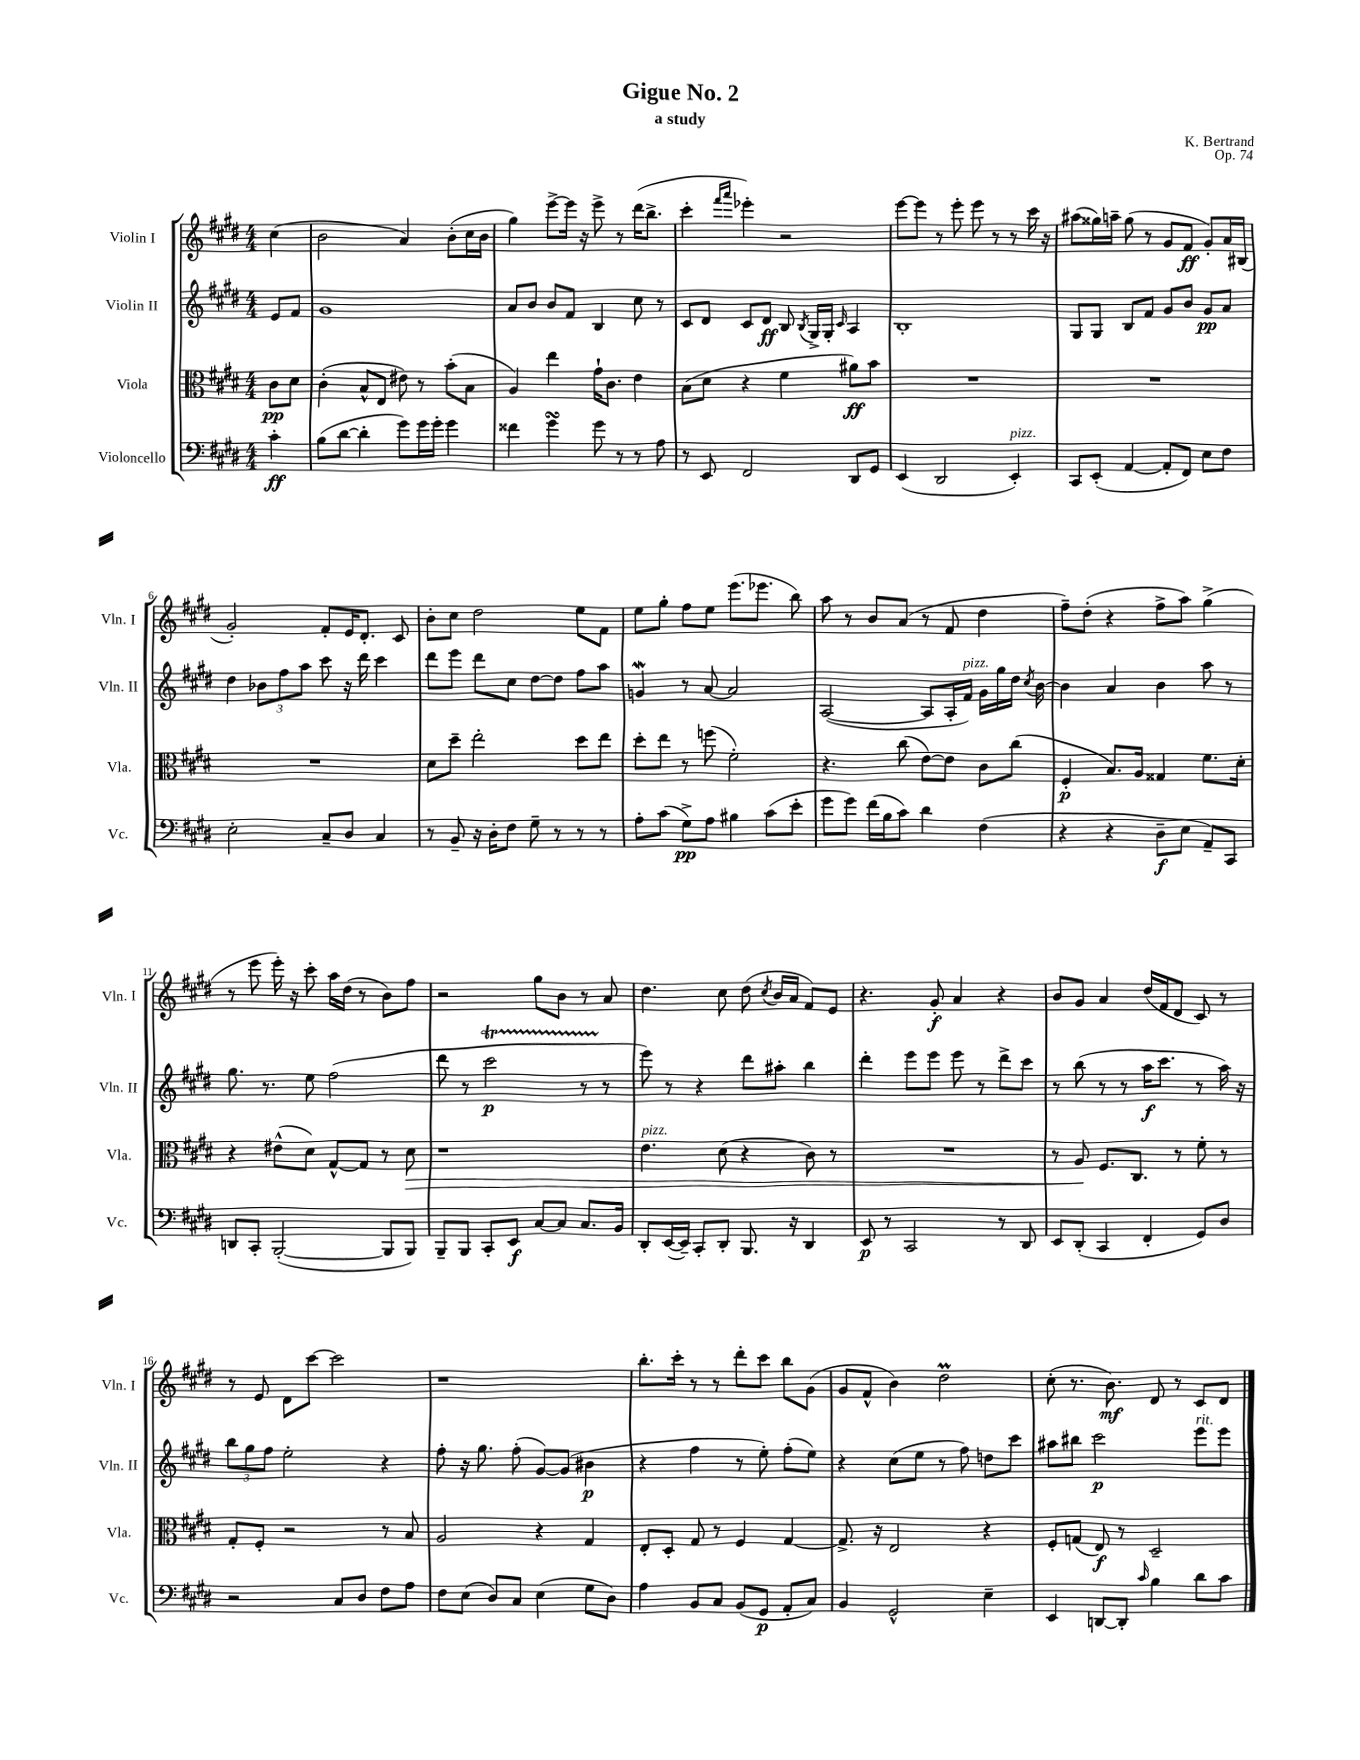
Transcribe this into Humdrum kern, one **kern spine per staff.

**kern	**kern	**kern	**kern
*staff4	*staff3	*staff2	*staff1
*clefF4	*clefC3	*clefG2	*clefG2
*k[f#c#g#d#]	*k[f#c#g#d#]	*k[f#c#g#d#]	*k[f#c#g#d#]
*M4/4	*M4/4	*M4/4	*M4/4
4c#'\	8c#\L	8e/L	(4cc#\
.	8d#\J	8f#/J	.
=	=	=	=
(8B\L	(4c#'\	1g#	2b\
[8d#\J	.	.	.
4d#'\]	8B^^/L	.	.
.	8E/J	.	.
8g#\L)	8e#\)	.	4a/)
16g#\L	8r	.	.
16g#'\JJ	.	.	.
4g#\	(8b'\L	.	(8b'\L
.	8B\J	.	16cc#\L
.	.	.	16b\JJ
=	=	=	=
4f##\	4A/)	8a/L	4gg#\)
.	.	8b/J	.
4g#\	4ee\	8b/L	[8eee^\L
.	.	8f#/J	16eee\]Jk
.	.	.	16r
8g#\	16g#`\LK	4B/	8eee^\
.	8.c#\J	.	.
8r	.	.	8r
8r	4e\	8cc#\	(16ddd#\LK
.	.	.	8.bb^\J
8A\	.	8r	.
=	=	=	=
8r	(8B\L	8c#/L	4ccc#'\
8EE/	8d#\J	8d#/J	.
.	.	.	16qqfff#/LL
.	.	.	16qqaaa/JJ
2FF#/	4r	8c#/L	4eee-'\)
.	.	8d#/J	.
.	4f#\	8B/	2r
.	.	8qB/	.
.	.	16G#^/LL	.
.	.	16G#'/JJ	.
.	.	16qqc#/	.
8DD#/L	8a#\L)	4A/	.
8GG#/J	8b\J	.	.
=	=	=	=
(4EE/	1r	1B'	[8eee\L
.	.	.	8eee\]J
2DD#/	.	.	8r
.	.	.	8eee'\
.	.	.	8eee\
.	.	.	8r
4EE'/)	.	.	8r
.	.	.	16ccc#\
.	.	.	16r
=	=	=	=
8CC#/L	1r	8G#/L	(8aa#\L
(8EE'/J	.	8G#/J	16gg##\L)
.	.	.	16aa~\JJ
[4AA/	.	8B/L	(8gg##\
.	.	8f#/J	8r
8AA'/]L	.	8g#/L	8g#/L
8FF#/J)	.	8b/J	8f#/J
8E\L	.	8g#/L	8g#'/L)
8F#\J	.	8a/J	16a/L
.	.	.	(16B#/JJ
=	=	=	=
2E'\	1r	4dd#\	2g#'/)
.	.	12b-\L	.
.	.	12ff#\	.
.	.	12aa\J	.
8C#~/L	.	8ccc#\	8f#'/L
8D#/J	.	16r	16e/K
.	.	16ddd#\	8.d#'/J
4C#/	.	4ccc#\	.
.	.	.	8c#/
=	=	=	=
8r	8d#\L	8ddd#\L	8b'\L
8BB~/	8dd#~\J	8eee\J	8cc#\J
16r	2ee'\	8ddd#\L	2dd#\
16D#'\LK	.	.	.
8F#\J	.	8cc#\J	.
8G#~\	.	[8dd#\L	.
8r	.	8dd#\]J	.
8r	8dd#\L	8ff#\L	8ee\L
8r	8ee\J	8aa\J	8f#\J
=	=	=	=
8A'\L	8dd#'\L	4g/	8ee\L
(8c#\J	8ee\J	.	8gg#'\J
8G#^\L)	8r	8r	8ff#\L
8A\J	(8ff\	[8a/	8ee\J
4B#\	2f#'\)	2a/]	(8.eee\L
.	.	.	8.eee-\J
(8c#\L	.	.	.
8e'\J	.	.	8bb\)
=	=	=	=
8g#\L	4.r	([2A/	8aa\
8g#\J)	.	.	8r
(16f#\LL	.	.	8b/L
16B\J	.	.	.
8c#\J)	(8cc#\	.	(8a/J
4d#\	[8e\L)	8A/]L	8r
.	8e\]J	16A'/L	8f#/
.	.	16f#/JJ)	.
(4F#\	8c#\L	16g#\LL	4dd#\
.	.	16gg#\	.
.	(8cc#\J	16dd#\JJ	.
.	.	8qcc#/	.
.	.	[16b\	.
=	=	=	=
4r	4F#'/	4b\]	8ff#~\L)
.	.	.	(8dd#'\J
4r	8.B/L)	4a/	4r
.	16A/Jk	.	.
8D#~\L	4G##/	4b\	8ff#^\L
8E\J	.	.	8aa\J)
8AA~/L)	8.f#\L	8aa\	(4gg#^\
8CC#/J	.	8r	.
.	16d#'\Jk	.	.
=	=	=	=
8DD/L	4r	8.gg#\	8r
8CC#'/J	.	.	8eee\
.	.	8.r	.
([2BBB'/	(8e#^^\L	.	16eee'\)
.	.	.	16r
.	8d#\J)	8ee\	8ccc#'\
.	[8G#^^/L	(2ff#\	16aa\LL
.	.	.	(16dd#\JJ
.	8G#/]J	.	8r
8BBB/]L	8r	.	8b\L)
8BBB/J)	8d#\	.	8ff#\J
=	=	=	=
8BBB~/L	1r	8ddd#\	2r
8BBB/J	.	8r	.
8CC#'/L	.	2ccc#\	.
8EE/J	.	.	.
[8C#/L	.	.	8gg#\L
8C#/]J	.	.	8b\J
8.C#/L	.	8r	8r
.	.	8r	8a/
16BB/Jk	.	.	.
=	=	=	=
8DD#'/L	4.e\	8eee\)	4.dd#\
([16EE/L	.	8r	.
16EE~/]JJ)	.	.	.
8CC#'/L	.	4r	.
8DD#'/J	(8d#\	.	8cc#\
8.BBB/	4r	8ddd#\L	(8dd#\
.	.	.	8qcc#/
.	.	8aa#'\J	16b/LL
16r	.	.	16a/JJ
4DD#/	8c#\)	4bb\	8f#/L)
.	8r	.	8e/J
=	=	=	=
8EE/	1r	4ddd#'\	4.r
8r	.	.	.
2CC#/	.	8eee\L	.
.	.	8eee\J	8g#'/
.	.	8eee\	4a/
.	.	8r	.
8r	.	8ddd#^\L	4r
8DD#/	.	8ccc#\J	.
=	=	=	=
8EE/L	8r	8r	8b/L
(8DD#'/J	8A/	(8bb\	8g#/J
4CC#/	8.F#/L	8r	4a/
.	.	8r	.
.	8.C#/J	.	.
4FF#'/	.	16aa\LK	(16dd#/LL
.	.	8.ccc#\J	16f#/J
.	8r	.	8d#/J
8GG#/L)	8f#'\	8r	8c#/)
8D#/J	8r	16aa\)	8r
.	.	16r	.
=	=	=	=
2r	8G#'/L	12bb\L	8r
.	.	12gg#\	.
.	8F#'/J	.	8e/
.	.	12ff#\J	.
.	2r	2ee'\	8d#\L
.	.	.	[8ccc#\J
8C#/L	.	.	2ccc#\]
8D#/J	.	.	.
8F#\L	8r	4r	.
8A\J	8B/	.	.
=	=	=	=
8F#\L	2A/	8ff#'\	1r
(8E\J	.	16r	.
.	.	8.gg#\	.
8D#/L)	.	.	.
8C#/J	.	(8ff#'\	.
(4E\	4r	[8g#/L)	.
.	.	(8g#/]J	.
8G#\L	4G#/	4b#\	.
8D#\J)	.	.	.
=	=	=	=
4A\	8E'/L	4r	8.bb'\L
.	8D#'/J	.	.
.	.	.	16ccc#'\Jk
8BB/L	8G#/	4ff#\	8r
8C#/J	8r	.	8r
(8BB/L	4F#/	8r	8ddd#'\L
8GG#/J	.	8ee'\)	8ccc#\J
8AA'/L	[4G#/	(8ff#'\L	8bb\L
8C#/J)	.	8ee\J)	(8g#\J
=	=	=	=
4BB/	8.G#^/]	4r	8g#/L
.	.	.	8f#^^/J
.	16r	.	.
2GG#^^/	2E/	(8cc#\L	4b\)
.	.	8ee\J	.
.	.	8r	2dd#\
.	.	8ff#\)	.
4E~\	4r	8dd\L	.
.	.	8ccc#\J	.
=	=	=	=
4EE/	8F#'/L	8aa#\L	(8cc#'\
.	(8G/J	8bb#\J	8.r
[8DD/L	8E/)	2ccc#\	.
.	.	.	8.b\)
8DD'/]J	8r	.	.
16qqc#/	.	.	.
4B\	2D#~/	.	8d#/
.	.	.	8r
8d#\L	.	8eee\L	8c#/L
8c#\J	.	8eee\J	8d#/J
==	==	==	==
*-	*-	*-	*-
